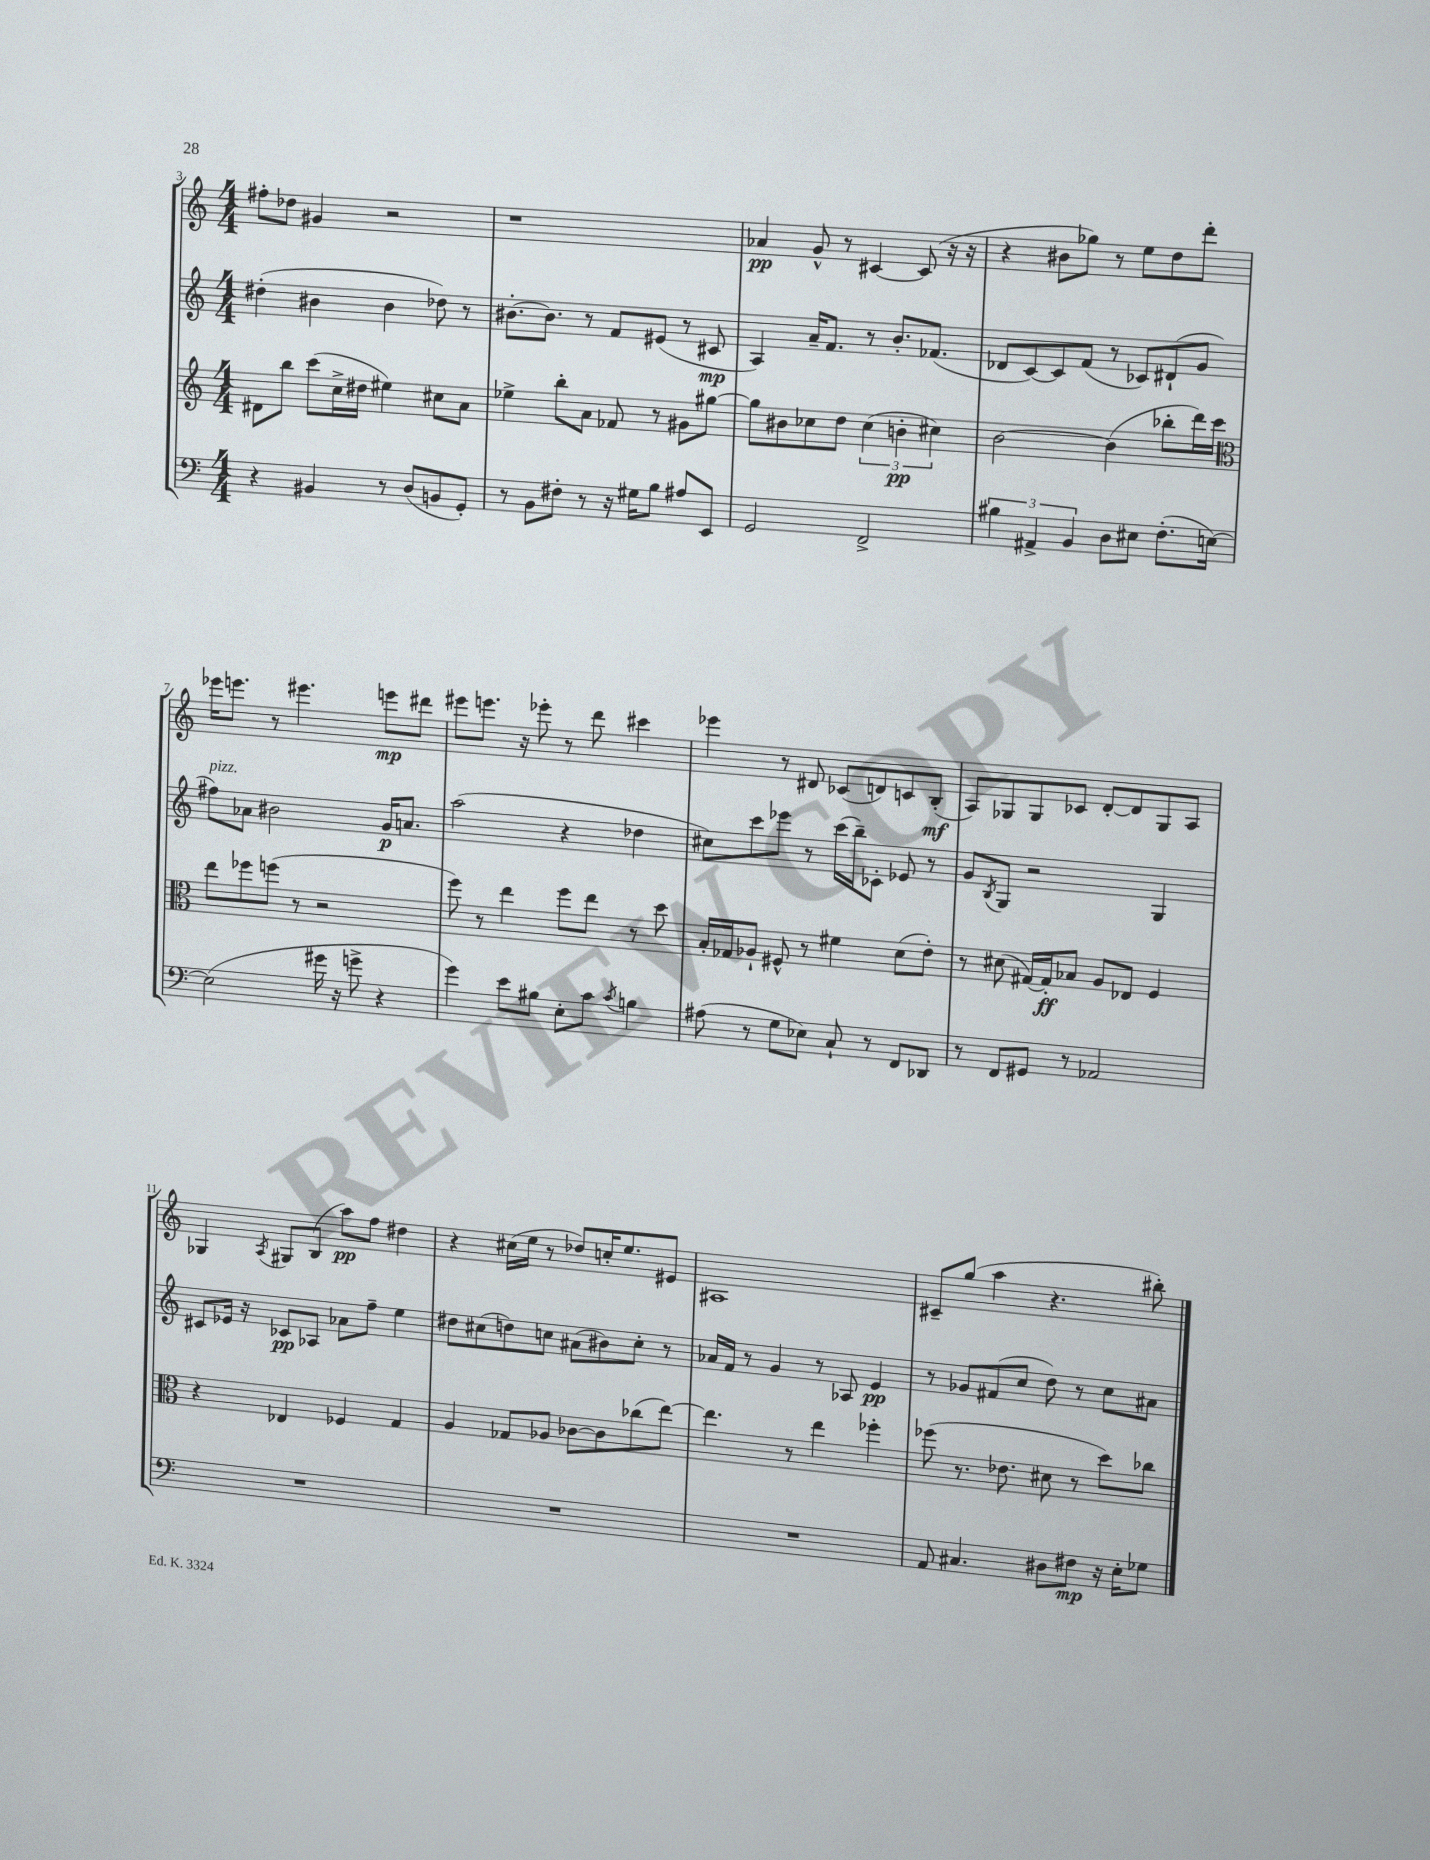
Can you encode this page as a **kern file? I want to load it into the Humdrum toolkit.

**kern	**dynam	**kern	**dynam	**kern	**dynam	**kern	**dynam
*part4	*part4	*part3	*part3	*part2	*part2	*part1	*part1
*staff4	*staff4	*staff3	*staff3	*staff2	*staff2	*staff1	*staff1
*clefF4	*	*clefG2	*	*clefG2	*	*clefG2	*
*k[]	*	*k[]	*	*k[]	*	*k[]	*
*M4/4	*	*M4/4	*	*M4/4	*	*M4/4	*
=3	=3	=3	=3	=3	=3	=3	=3
4r	.	8d#X\L	.	(4dd#X'\	.	8ff#X'\L	.
.	.	8bb\J	.	.	.	8dd-X\J	.
4BB#X/	.	(8ccc\L	.	4b#X\	.	4g#X/	.
.	.	16cc^\L	.	.	.	.	.
.	.	16dd#X\JJ	.	.	.	.	.
8r	.	4ee#X\)	.	4b#\	.	2r	.
(8D/L	.	.	.	.	.	.	.
8BBn/	.	8cc#X\L	.	8dd-X\)	.	.	.
8GG'/J)	.	8a\J	.	8r	.	.	.
=4	=4	=4	=4	=4	=4	=4	=4
8r	.	4ee-X^\	.	[8.b#X'\L	.	1r	.
8BB\L	.	.	.	.	.	.	.
.	.	.	.	8.b#\J]	.	.	.
8F#X'\J	.	8bb'\L	.	.	.	.	.
8r	.	8a\J	.	8r	.	.	.
16r	.	8f-X/	.	8f/L	.	.	.
16G#X\KL	.	.	.	.	.	.	.
8B\J	.	8r	.	(8e#X/J	.	.	.
8A#X/L	.	8g#X\L	.	8r	.	.	.
8EE/J	.	[8gg#X\J	.	8c#X/	mp	.	.
=5	=5	=5	=5	=5	=5	=5	=5
2GG/	.	8gg#\L]	.	4A/)	.	4a-X/	pp
.	.	8b#X\	.	.	.	.	.
.	.	8cc-X\	.	16a~/KL	.	8g^^/	.
.	.	.	.	8.f/J	.	.	.
.	.	8dd\J	.	.	.	8r	.
2FF^/	.	(6cc-\	.	8r	.	[4c#X/	.
.	.	.	.	8.b'/L	.	.	.
.	.	6bn'\	pp	.	.	.	.
.	.	.	.	.	.	(8c#/]	.
.	.	.	.	(8.f-X/J	.	.	.
.	.	6cc#X\)	.	.	.	.	.
.	.	.	.	.	.	16r	.
.	.	.	.	.	.	16r	.
=6	=6	=6	=6	=6	=6	=6	=6
6B#X\	.	[2b\	.	8d-X/L	.	4r	.
.	.	.	.	[8c/)	.	.	.
6AA#X^/	.	.	.	.	.	.	.
.	.	.	.	8c/]	.	8b#X\L	.
6BB/	.	.	.	.	.	.	.
.	.	.	.	(8f/J	.	8gg-X\J)	.
8D\L	.	(4b\]	.	8r	.	8r	.
8E#X\J	.	.	.	8c-X/L)	.	8ee\L	.
(8.F'\L	.	8bb-X'\L	.	(8d#X`/	.	8dd\	.
.	.	16ddd\L)	.	8g/J	.	8ddd'\J	.
[16En\Jk)	.	16ccc\JJ	.	.	.	.	.
!!LO:LB:g=z
=7	=7	=7	=7	=7	=7	=7	=7
*	*	*clefC3	*	*	*	*	*
!	!	!	!	!LO:TX:a:i:t=pizz.	!	!	!
(2E\]	.	8ee\L	.	8ff#X\L)	.	16eee-X\KL	.
.	.	.	.	.	.	8.eeen\J	.
.	.	8ff-X\	.	8a-X\J	.	.	.
.	.	(8ffn\J	.	2b#X\	.	8r	.
.	.	8r	.	.	.	4.eee#X\	.
16g#X\	.	2r	.	.	.	.	.
16r	.	.	.	.	.	.	.
8gn^\	.	.	.	.	.	.	.
4r	.	.	.	16g/KL	p	8eeen\L	mp
.	.	.	.	8.an/J	.	.	.
.	.	.	.	.	.	8ddd#X\J	.
=8	=8	=8	=8	=8	=8	=8	=8
4g\)	.	8ff\)	.	(2aa\	.	8eee#X\L	.
.	.	8r	.	.	.	8.eeen\J	.
8e\L	.	4ee\	.	.	.	.	.
.	.	.	.	.	.	16r	.
8B#X\J	.	.	.	.	.	8eee-X'\	.
8E'\L	.	8ff\L	.	4r	.	8r	.
8c\J	.	8ee\J	.	.	.	8ddd\	.
8qc/	.	.	.	.	.	.	.
4Bn\	.	8r	.	4dd-X\	.	4ccc#X\	.
.	.	8dd\	.	.	.	.	.
=9	=9	=9	=9	=9	=9	=9	=9
(8A#X\	.	16B'/LL	.	8cc#X\L)	.	4eee-X\	.
.	.	16G-X/J	.	.	.	.	.
8r	.	8A-X`/J	.	8ccc\	.	.	.
8G\L	.	8F#X^^/	.	8eee-X\J	.	8r	.
8E-X\J)	.	8r	.	8r	.	8d#X/	.
8C`/	.	4f#X\	.	(16ccc\LL	.	(8c-X/L	.
.	.	.	.	16bb~\J)	.	.	.
8r	.	.	.	8c-X'\J	.	8dn/)	.
8FF/L	.	(8d\L	.	8e-X/	.	8cn/	.
8DD-X/J	.	8e'\J)	.	8r	.	(8B'/J	mf
=10	=10	=10	=10	=10	=10	=10	=10
8r	.	8r	.	8g/L	.	8A/L)	.
.	.	.	.	8qB/	.	.	.
8FF/L	.	(8d#X\	.	8G/J	.	8G-X/	.
8GG#X/J	.	[16G#X/LL)	.	2r	.	8G-/	.
.	.	16G#'/J]	ff	.	.	.	.
8r	.	8B-X/J	.	.	.	8c-X/J	.
2AA-X/	.	8A/L	.	.	.	[8d'/L	.
.	.	8E-X/J	.	.	.	8d/]	.
.	.	4F/	.	4G/	.	8G-/	.
.	.	.	.	.	.	8A/J	.
!!LO:LB:g=z
=11	=11	=11	=11	=11	=11	=11	=11
1r	.	4r	.	8c#X/L	.	4G-X/	.
.	.	.	.	16e-X/Jk	.	.	.
.	.	.	.	16r	.	.	.
.	.	.	.	.	.	8qA/	.
.	.	4E-X/	.	8c-X/L	pp	8G#X/L	.
.	.	.	.	8A-X/J	.	(8B/J	.
.	.	4F-X/	.	8a-X\L	.	8aa\L)	pp
.	.	.	.	8ff~\J	.	8ff\J	.
.	.	4G/	.	4ee\	.	4dd#X\	.
=12	=12	=12	=12	=12	=12	=12	=12
1r	.	4A/	.	8dd#X\L	.	4r	.
.	.	.	.	(8cc#X\	.	.	.
.	.	8G-X/L	.	8ddn\)	.	(16cc#X\LL	.
.	.	.	.	.	.	16ee\JJ	.
.	.	8A-X/J	.	8ccn\J	.	8r	.
.	.	[8c-X\L	.	(8a#X\L	.	8dd-X/L)	.
.	.	8c-\]	.	8b#X\)	.	16ccn'/K	.
.	.	.	.	.	.	8.ee/	.
.	.	(8cc-X\	.	8cc'\J	.	.	.
.	.	[8ee\J)	.	8r	.	8e#X/J	.
=13	=13	=13	=13	=13	=13	=13	=13
1r	.	4.ee\]	.	16a-X/LL	.	1A#X	.
.	.	.	.	16f/JJ	.	.	.
.	.	.	.	8r	.	.	.
.	.	.	.	4g/	.	.	.
.	.	8r	.	.	.	.	.
.	.	4ee\	.	8r	.	.	.
.	.	.	.	8A-X/	.	.	.
.	.	4ff-X'\	.	4e/	pp	.	.
=14	=14	=14	=14	=14	=14	=14	=14
8AA/	.	(8ff-X\	.	8r	.	8c#X~/L	.
4.C#X/	.	8.r	.	8g-X/L	.	(8gg/J	.
.	.	.	.	(8f#X/	.	4aa\	.
.	.	8.e-X\	.	.	.	.	.
.	.	.	.	8cc/J	.	.	.
8D#X\L	.	8d#X\	.	8dd\)	.	4.r	.
8F#X\J	mp	8r	.	8r	.	.	.
16r	.	8dd\L)	.	8cc\L	.	.	.
16E'\KL	.	.	.	.	.	.	.
8G-X\J	.	8cc-X\J	.	8a#X\J	.	8bb#X'\)	.
==	==	==	==	==	==	==	==
*-	*-	*-	*-	*-	*-	*-	*-
